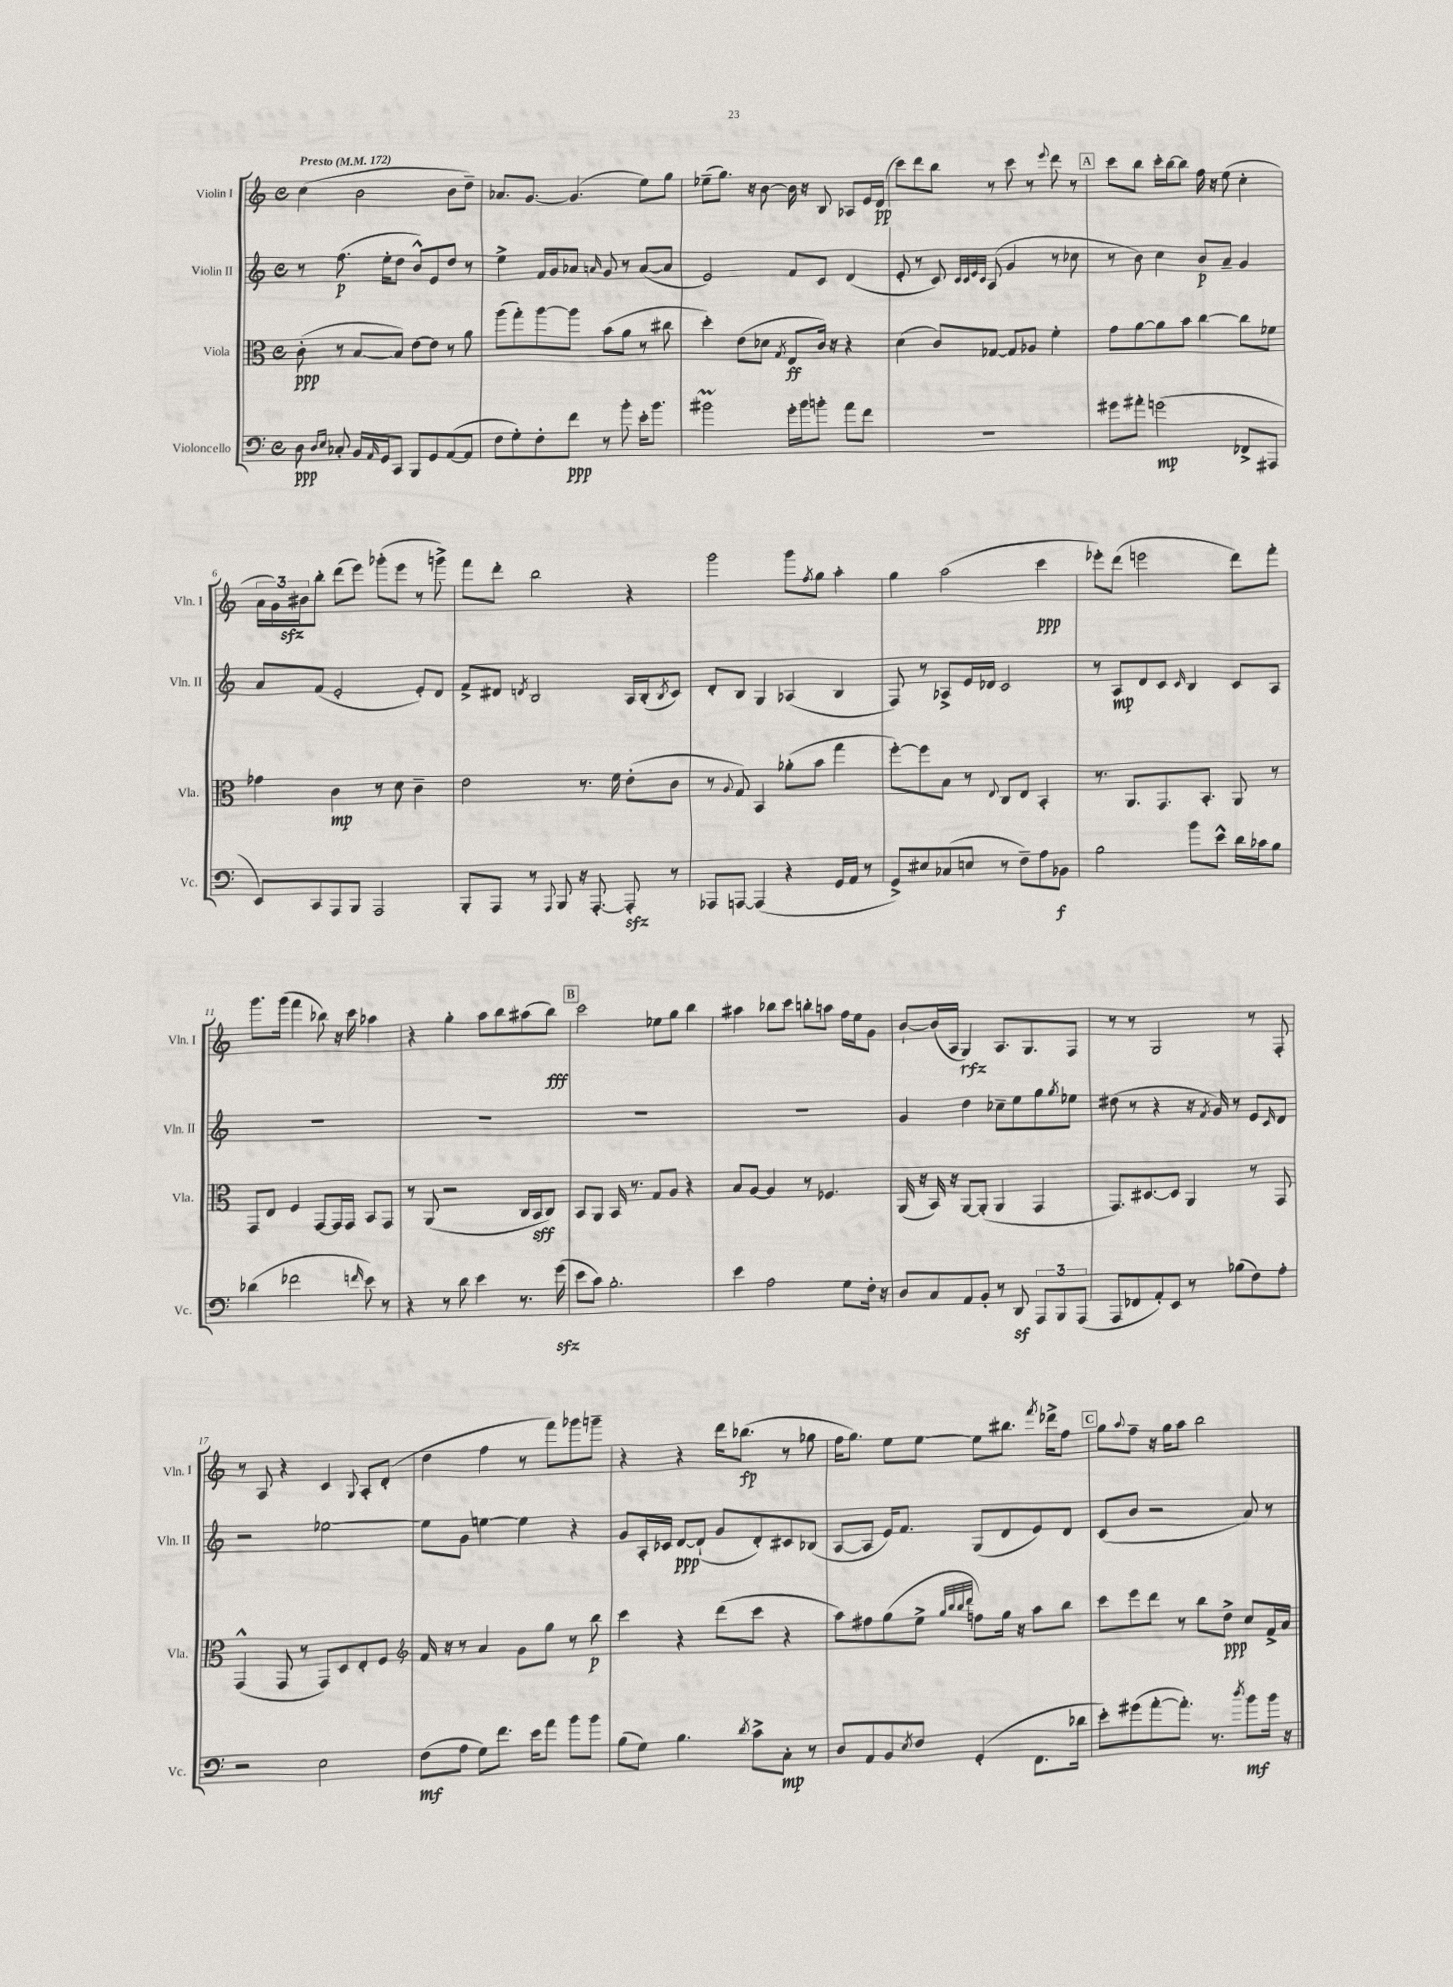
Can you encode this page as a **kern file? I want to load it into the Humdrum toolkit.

**kern	**kern	**kern	**kern
*staff4	*staff3	*staff2	*staff1
*clefF4	*clefC3	*clefG2	*clefG2
*k[]	*k[]	*k[]	*k[]
*M4/4	*M4/4	*M4/4	*M4/4
*met(c)	*met(c)	*met(c)	*met(c)
*MM172	*MM172	*MM172	*MM172
8D	(8c'	8r	(4cc
16qqD	.	.	.
16qqE	.	.	.
8C-'	8r	(8.ff	.
16BB	[8B	.	2b
16qqAA	.	.	.
16GG	.	16ee'	.
8CC	8B])	8dd	.
8BBB	[8e	8b^^)	.
8GG	8e]	8e	.
([8AA	8r	8dd	8b
8AA]	8a	8r	8dd~)
=	=	=	=
8F	(8aa	4ee^	8.a-
8G')	8gg')	.	.
.	.	.	[8.g
8F'	[8aa	16f	.
.	.	16g	.
8f	8aa]	8a-	(4.g]
.	.	16qqa	.
8r	(8b	8g	.
8b'	8a	8r	.
16e'	8r	([8a	8ee)
8.b	.	.	.
.	8cc#	8a]	8gg
=	=	=	=
2b#	4dd')	2e)	(8ee-~
.	.	.	8.gg)
.	(8e	.	.
.	.	.	16r
.	8d-	.	[8b
.	8qG	.	.
16g'	8E	8f	16b]
16b#	.	.	16r
8b'	16c)	8c	8B
.	16r	.	.
8a	4r	(4d	8A-
8f	.	.	16e
.	.	.	(16d
=	=	=	=
1r	(4d	8e'	8ccc)
.	.	8r	8ddd
.	8c)	8c)	8bb
.	.	32qqc	.
.	.	32qqc	.
.	.	32qqe	.
.	.	32qqc	.
.	[8G-	(8A	8r
.	8G-]	4g	8ccc
.	8A-	.	8r
.	.	.	8qqeee
.	4f'	8r	8ddd
.	.	8cc-	8r
=	=	=	=
8g#	8g	8r	8ccc
8a#'	[8a	8b)	8bb
(2g	8a]	4cc	16ccc'
.	.	.	[16bb
.	8b	.	8bb]
.	[4cc	8b	16ff
.	.	.	16r
.	.	8a~	(8ee
8FF-^	8cc]	4g	4cc'
8AAA#	8f-	.	.
=	=	=	=
8EE)	4g-	8a	24a
.	.	.	24g)
.	.	.	24b#
8CC	.	(8f	8bb'
8AAA	4c	2e'	(8ddd
8BBB	.	.	8eee)
2AAA	8r	.	(8ggg-'
.	8d	.	8eee
.	4c~	8e')	8r
.	.	8d	8ggg^)
=	=	=	=
8BBB'	2e	8f^	8fff
8AAA	.	8d#	8ddd'
.	.	8qd	.
8r	.	2B	2bb
8qqAAA	.	.	.
8BBB	.	.	.
16r	8.r	.	.
[8.AAA'	.	.	.
.	16f	.	.
8AAA']	(8e'	16A	4r
.	.	(16B'	.
.	.	8qB	.
8r	8c	8c)	.
=	=	=	=
8AAA-	8r	8d'	2ggg
.	8qqA	.	.
[8AAA	8G)	8B	.
(4AAA]	4BB	4G	.
4r	(8a-'	(4A-	8ggg
.	.	.	8qff
.	8b	.	8gg
16GG	4gg	4B	4aa'
16AA	.	.	.
8r	.	.	.
=	=	=	=
8GG^)	[8ff')	8F)	4gg
8E#	8ff]	8r	.
(8C-	8B	8A-^	(2aa
8E	8r	16e	.
.	.	16d-	.
.	8qqE	.	.
8r	8C	2c	.
8F~)	8E	.	.
8A	4BB'	.	4ccc
8BB-	.	.	.
=	=	=	=
2B	8.r	8r	8eee-')
.	.	8A	(8ddd
.	8.AA	.	.
.	.	8d	2eee
.	8.GG	8c	.
.	.	16qqc	.
8b	.	4B	.
.	8.BB'	.	.
8e^^	.	.	.
16d	8AA	8c	8ddd)
16c-	.	.	.
8B	8r	8A	8fff'
=	=	=	=
(4d-	8GG	1r	8.ggg
.	8E	.	.
.	.	.	(16ggg
2f-	4F	.	4fff
.	[8GG	.	8bb-)
.	16GG]	.	16r
.	16GG	.	16ccc
16qqf	.	.	.
8e)	8BB	.	4aa-
8r	8GG	.	.
=	=	=	=
4r	8r	1r	4r
.	(8AA	.	.
8r	2r	.	4gg'
8d	.	.	.
4e	.	.	8aa
.	.	.	8bb
8.r	16C	.	(8aa#
.	16BB	.	.
.	8C)	.	8bb)
(16g	.	.	.
=	=	=	=
8e	8BB	1r	2ccc
8c)	8AA	.	.
2.B'	16BB	.	.
.	8.r	.	.
.	8G	.	8ee-
.	8A	.	8gg
.	4r	.	4bb
=	=	=	=
4e	8B	1r	4aa#
.	[8A	.	.
2A	4A]	.	8bb-
.	.	.	8ccc
.	8r	.	8bb'
.	4.F-	.	8aa
8G	.	.	16ff
.	.	.	16ee
16F'	.	.	8g
16r	.	.	.
=	=	=	=
8D	(16AA	4g	[8b`
.	16r	.	.
8C	16BB)	.	(16b]
.	16r	.	16A
8AA	[8AA	4dd	4G)
8BB'	(8AA']	.	.
8r	4AA	8cc-~	8.A
8DD	.	8ee	.
.	.	.	8.G
12AAA	4GG	8gg	.
12BBB	.	.	.
.	.	8qgg	.
.	.	8ee-	8F
(12AAA	.	.	.
=	=	=	=
8AAA	8.GG)	(8dd#	8r
8FF-	.	8r	8r
.	[8.D#	.	.
8AA')	.	4r	2G
8EE	8D#]	.	.
8r	4AA	16r	.
.	.	8qf	.
.	.	16g)	.
(8B-	.	8r	.
8F)	8r	8e	8r
.	.	16qqc	.
8A'	8GG	8d	8F'
=	=	=	=
2r	(4GG^^	2r	8r
.	.	.	8A
.	8GG	.	4r
.	8r	.	.
2E	8GG)	[2ee-	4c
.	8D	.	.
.	.	.	8qqG
.	8E'	.	8A'
.	8F	.	(8d'
=	=	=	=
*	*clefG2	*	*
(8F	16f	8ee-]	4dd
.	16r	.	.
8A	8r	8g	.
8G)	4a	[4ee	4ff
8.f	.	.	.
.	8g	4ee]	8r
16e	.	.	.
8a	8gg	.	8fff)
8b	8r	4r	8ggg-
8b	8bb	.	8ggg~
=	=	=	=
(8B	4ccc	8g	4r
8G)	.	16A'	.
.	.	16c-	.
4.B	4r	[8d	4r
.	.	(8d`]	.
.	(8ddd	8g	16ddd
.	.	.	(8.bb-
8qd	.	.	.
8c^	8ccc	8d')	.
8C'	4r	8c#	8r
8r	.	(8B-	8gg-
=	=	=	=
8D	8aa)	[8A	16ff
.	.	.	8.gg)
8AA	8ff#	8A]	.
8BB	(8gg	16e)	8ee
.	.	8.f	.
8qE	.	.	.
8F	8ee^	.	[8ee
.	32qqgg	.	.
.	32qqbb	.	.
.	32qqbb	.	.
.	32qqddd	.	.
(4GG'	8ff)	(8G	8ee]
.	16gg	8d	8.bb#
.	16r	.	.
8.FF	8aa	8e)	.
.	.	.	8qfff
.	.	.	16ddd-^
.	8bb	8d	8ff
16d-	.	.	.
=	=	=	=
8e')	8ccc	(8c	8gg
.	.	.	8qqaa
(8g#	8eee	8b	8ff~
[8a'	8ddd	2r	16r
.	.	.	16gg
8.a'])	8r	.	8aa
.	8bb	.	2bb
8.r	.	.	.
.	8dd^	.	.
8qdd	.	.	.
8b	8cc	8a)	.
16b	16f^	8r	.
16r	16a	.	.
==	==	==	==
*-	*-	*-	*-
